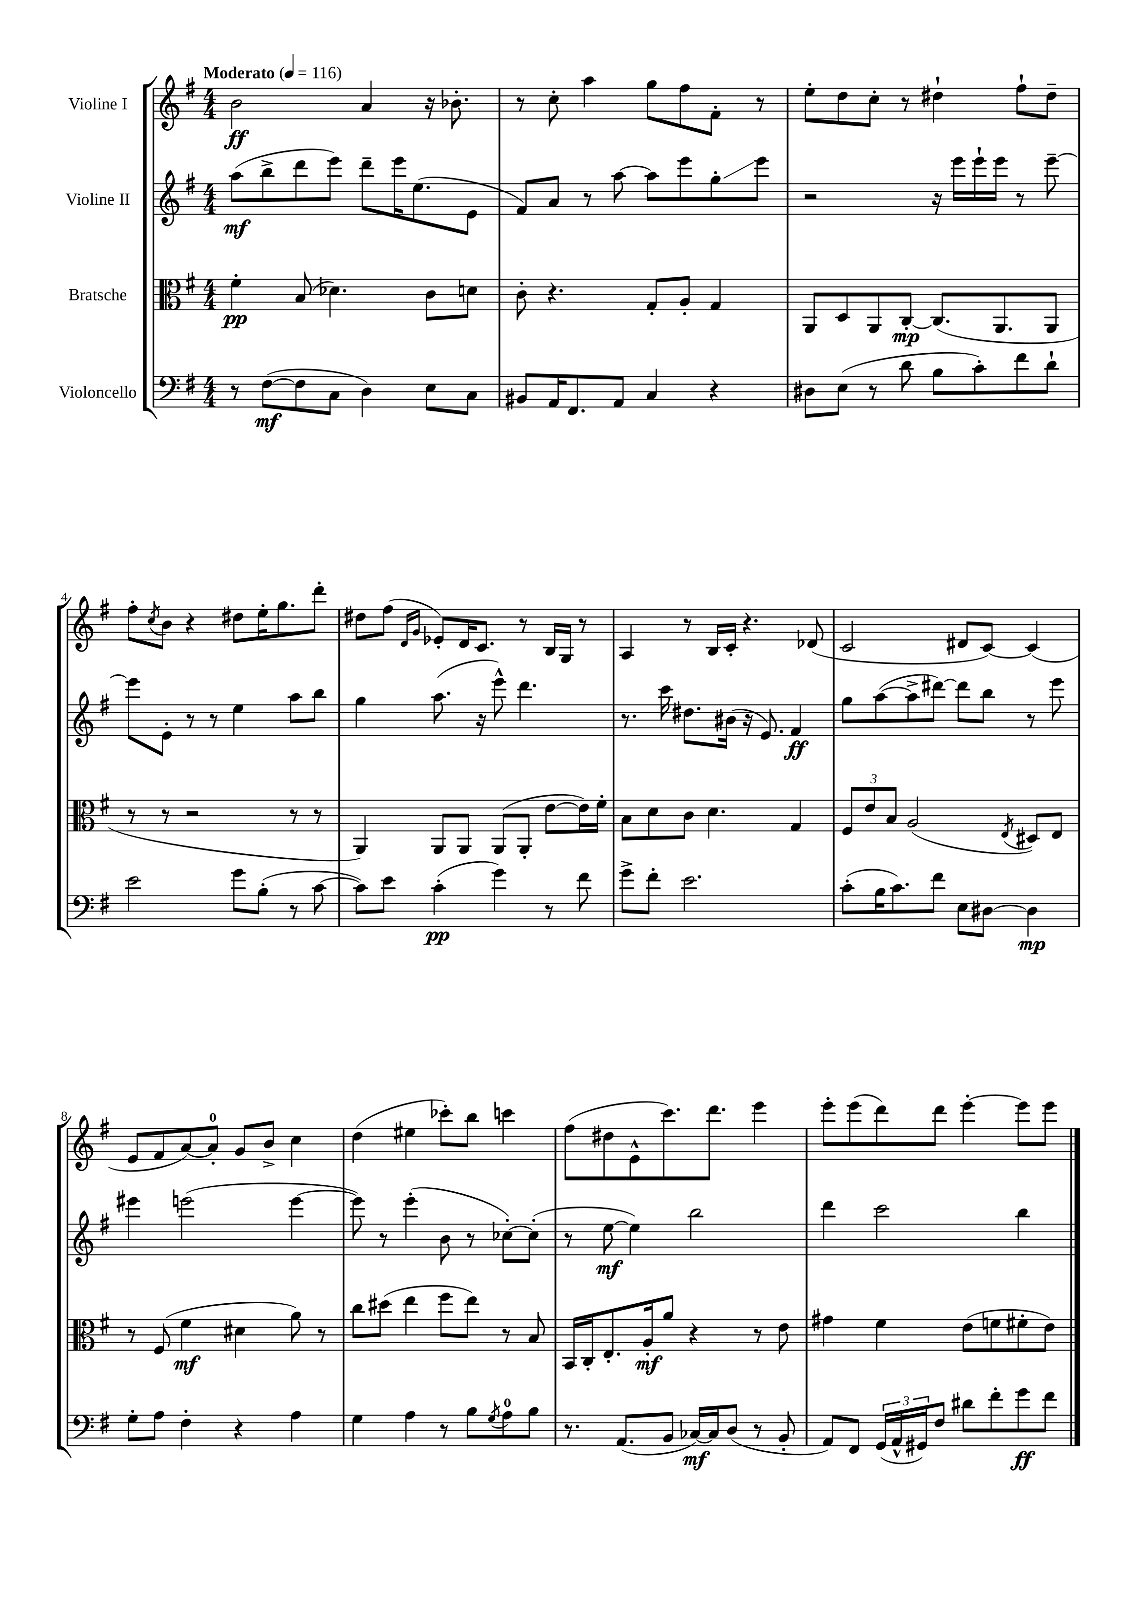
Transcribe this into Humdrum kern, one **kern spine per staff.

**kern	**kern	**kern	**kern
*staff4	*staff3	*staff2	*staff1
*clefF4	*clefC3	*clefG2	*clefG2
*k[f#]	*k[f#]	*k[f#]	*k[f#]
*M4/4	*M4/4	*M4/4	*M4/4
*MM116	*MM116	*MM116	*MM116
8r	4f#'	(8aa	2b
([8F#	.	8bb^	.
8F#]	(8B	8ddd	.
8C	4.d-)	8eee)	.
4D)	.	8ddd~	4a
.	.	16eee	.
.	.	(8.ee	.
8E	8c	.	16r
.	.	.	8.b-'
8C	8d	8e	.
=	=	=	=
8BB#	8c'	8f#)	8r
16AA	4.r	8a	8cc'
8.FF#	.	.	.
.	.	8r	4aa
8AA	.	[8aa	.
4C	8G'	8aa]	8gg
.	8A'	8eee	8ff#
4r	4G	8gg'	8f#'
.	.	8eee	8r
=	=	=	=
8D#	8AA	2r	8ee'
(8E	8D	.	8dd
8r	8AA	.	8cc'
8d	[8C'	.	8r
8B	(8.C]	16r	4dd#`
.	.	16eee	.
8c')	.	16eee`	.
.	8.AA	16eee	.
8f#	.	8r	8ff#`
8d`	8AA	[8eee~	8dd#~
=	=	=	=
2e	8r	8eee]	8ff#'
.	.	.	8qcc
.	8r	8e'	8b
.	2r	8r	4r
.	.	8r	.
8g	.	4ee	8dd#
(8B'	.	.	16ee'
.	.	.	8.gg
8r	8r	8aa	.
[8c	8r	8bb	8ddd'
=	=	=	=
8c])	4AA)	4gg	8dd#
8e	.	.	(8ff#
.	.	.	16qqd
.	.	.	16qqg
(4c'	8AA	(8.aa	8e-')
.	8AA	.	16d
.	.	16r	8.c
4g)	(8AA	8eee^^)	.
.	8AA'	4.ddd	8r
8r	[8e	.	16B
.	.	.	16G
8f#	16e])	.	8r
.	16f#'	.	.
=	=	=	=
8g^	8B	8.r	4A
8f#'	8d	.	.
.	.	16ccc	.
2.e	8c	8.dd#	8r
.	4.d	.	16B
.	.	(16b#	16c'
.	.	16r	4.r
.	.	8.e)	.
.	4G	4f#	.
.	.	.	(8d-
=	=	=	=
(8c'	12F#	8gg	2c
.	12e	.	.
16B	.	([8aa	.
.	12B	.	.
8.c)	.	.	.
.	(2A	8aa^]	.
8f#	.	[8ddd#)	.
8E	.	8ddd#]	8d#
[8D#	.	8bb	[8c)
.	8qE	.	.
4D#]	8D#)	8r	(4c]
.	8E	8eee	.
=	=	=	=
8G'	8r	4eee#	8e
8A	(8F#	.	8f#
4F#'	4f#	(2eee	[8a)
.	.	.	8a']
4r	4d#	.	8g
.	.	.	8b^
4A	8a)	[4eee	4cc
.	8r	.	.
=	=	=	=
4G	8cc	8eee])	(4dd
.	(8dd#	8r	.
4A	4ee	(4eee'	4ee#
8r	8ff#	8b	8ccc-')
8B	8ee)	8r	8bb
8qG	.	.	.
8A	8r	[8cc-')	4ccc
8B	8B	(8cc-']	.
=	=	=	=
8.r	16BB	8r	(8ff#
.	16C'	.	.
.	8.E'	[8ee	8dd#
(8.AA	.	.	.
.	.	4ee])	8e^^
.	16A'	.	.
8BB	8a	.	8.ccc)
[16C-)	4r	2bb	.
16C-]	.	.	8.ddd
(8D	.	.	.
8r	8r	.	4eee
8BB'	8e	.	.
=	=	=	=
8AA)	4g#	4ddd	8eee'
8FF#	.	.	(8eee
(24GG	4f#	2ccc	8ddd)
24AA^^	.	.	.
24GG#)	.	.	.
8F#	.	.	8ddd
8d#	(8e	.	[4eee'
8f#'	8f	.	.
8g	8f#'	4bb	8eee]
8f#	8e)	.	8eee
==	==	==	==
*-	*-	*-	*-
